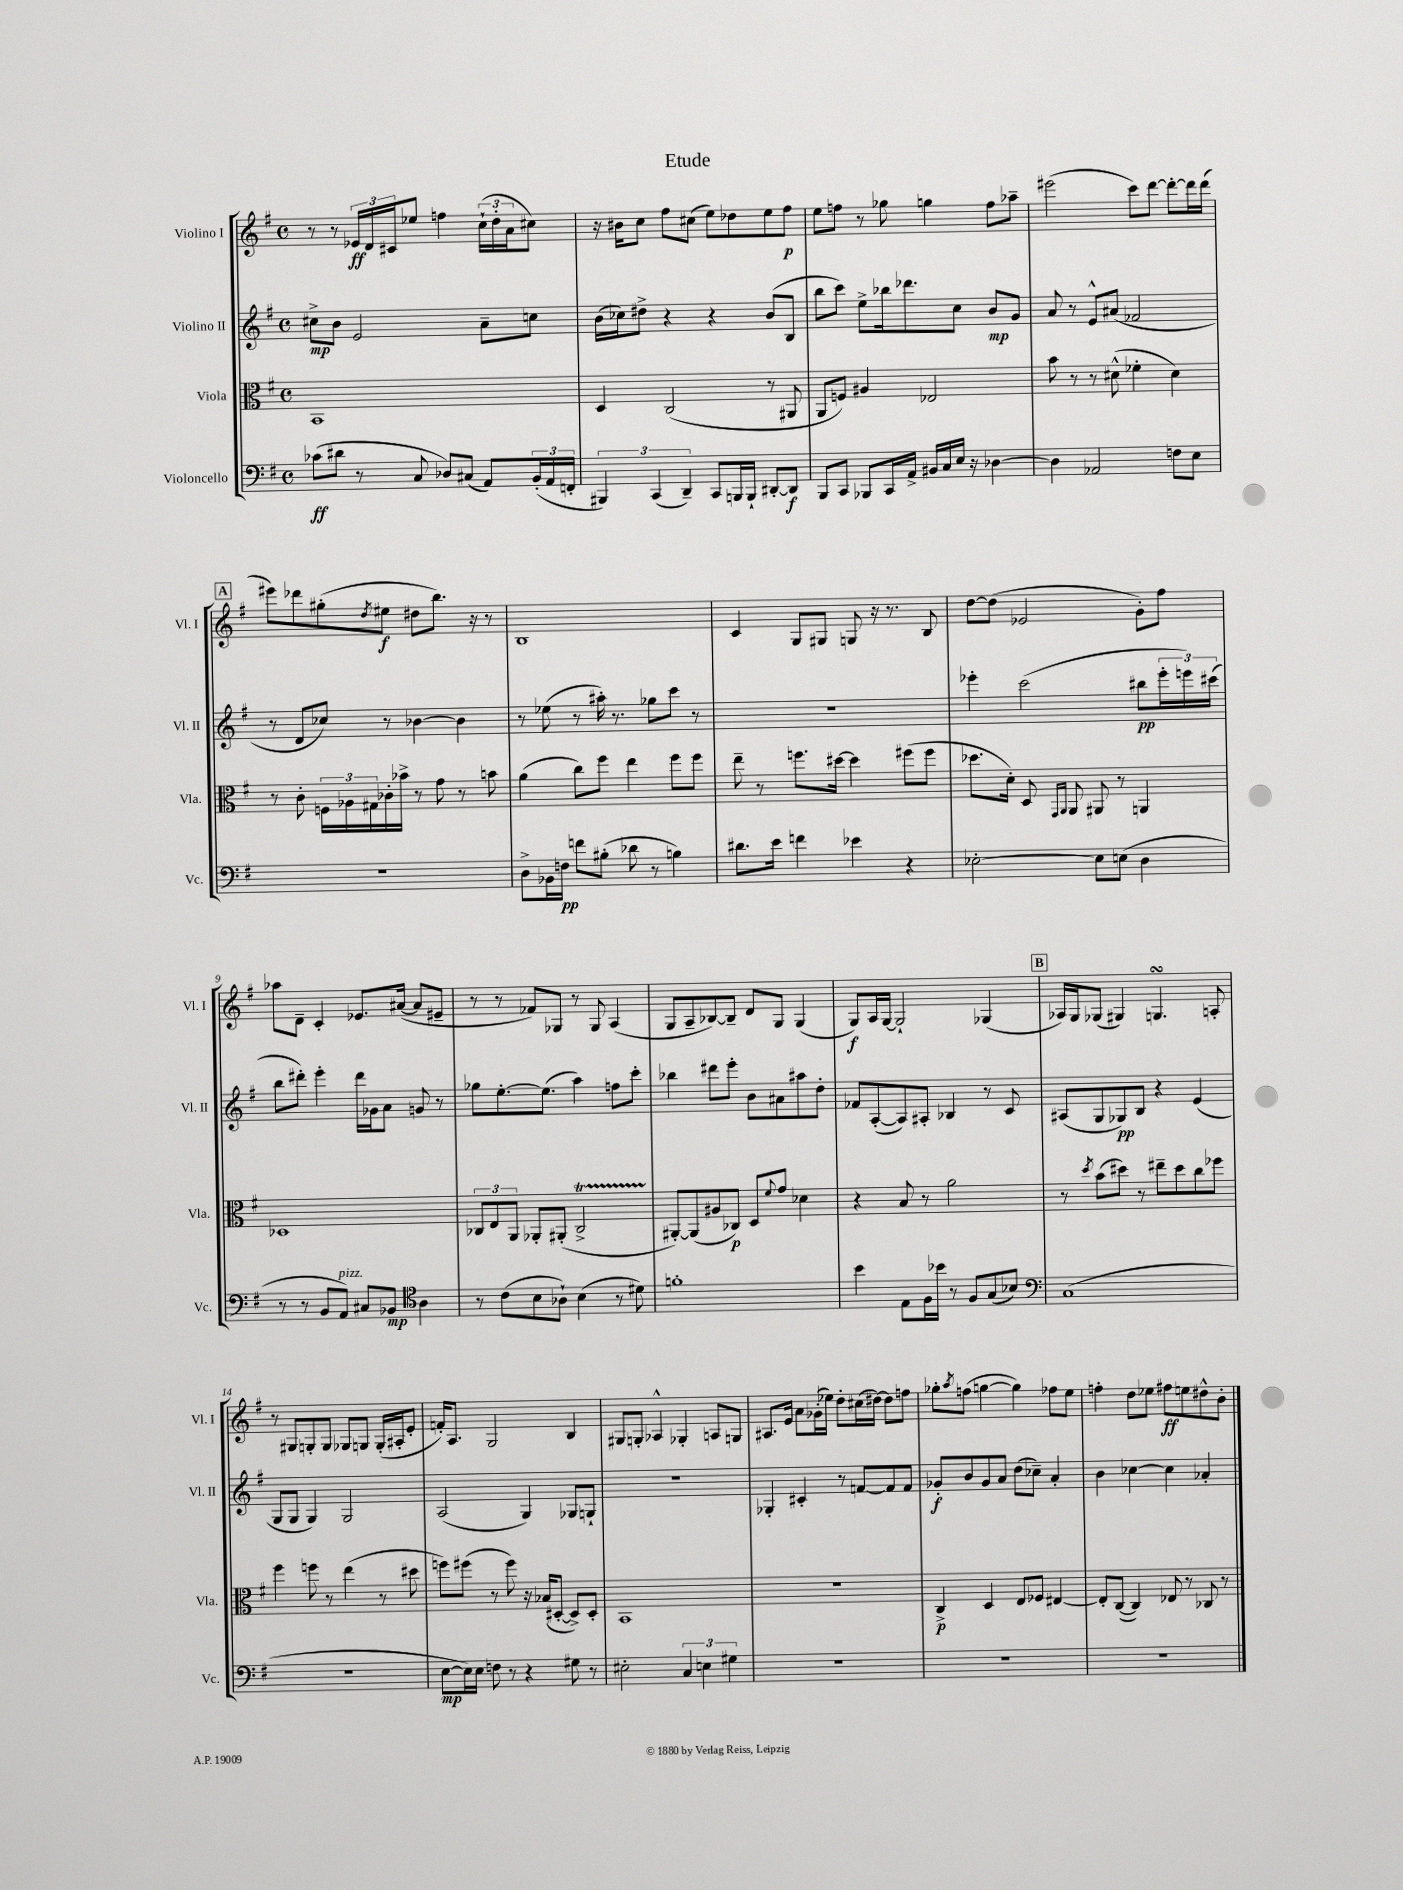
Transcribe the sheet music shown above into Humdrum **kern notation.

**kern	**kern	**kern	**kern
*staff4	*staff3	*staff2	*staff1
*clefF4	*clefC3	*clefG2	*clefG2
*k[f#]	*k[f#]	*k[f#]	*k[f#]
*M4/4	*M4/4	*M4/4	*M4/4
*met(c)	*met(c)	*met(c)	*met(c)
(8c-\L	1BB	8cc#^\L	8r
8d#\J	.	8b\J	8r
8r	.	2e/	24e-/LL
.	.	.	24d/
.	.	.	24c#/J
8C/	.	.	8ee-/J
8D-/L)	.	.	4ff\
(8C#/J	.	.	.
8AA/L)	.	8a~\L	(24cc`\LL
.	.	.	24dd'\
.	.	.	24a\J
(24BB'/L	.	8cc\J	8cc#\J)
24AA/	.	.	.
24FF'/JJ	.	.	.
=	=	=	=
6BBB#/)	4D/	(16b\LL	16r
.	.	16cc-\J)	16b#\LK
.	.	8dd#^\J	8cc\J
(6CC/	.	.	.
.	(2C/	4r	8ff#\L
6DD~/)	.	.	.
.	.	.	(8cc#\J
8CC/L	.	4r	8ee\L)
16BBB/L	.	.	8dd-\
16BBB`/JJ	.	.	.
[8DD#'/L	8r	(8b/L	8ee\
8DD#/]J	8AA#/	8B/J	8ff#\J
=	=	=	=
8BBB/L	8AA/L	8bb\L	8ee\L
8CC/J	8F/J)	8ccc\J)	8ff\J
8BBB-/L	4A#/	8ee^\L	8r
16CC/L	.	16bb-\k	8gg-\
16AA^/JJ	.	8.ddd-\	.
16BB#/LL	2E-/	.	4gg\
16C/	.	.	.
16E/JJ	.	8cc\J	.
16r	.	.	.
[4D-\	.	8b/L	8ff\L
.	.	8g/J	8aa-~\J
=	=	=	=
4D-\]	8b\	8a/	(2eee#\
.	8r	8r	.
2AA-/	8r	8e^^/L	.
.	(8d#^^\	(8a#/J	.
.	4f-'\	2f-/	8ccc\L)
.	.	.	[8ddd\J
8F\L	4d#\)	.	8ddd'\_L
8E\J	.	.	16ddd\]L
.	.	.	(16ddd\JJ
=	=	=	=
1r	8r	8r	8eee#\L)
.	8c'\	8d/L	8ddd-\
.	24F\LL	8cc-/J)	(8gg#'\
.	24A-\	.	.
.	24G#\	.	.
.	.	.	8qdd/
.	16c-'\	8r	8ee#\J
.	16b-^\JJ	.	.
.	8r	[4b-\	8dd#\L
.	8g\	.	8.bb\J)
.	8r	4b-\]	.
.	.	.	16r
.	8b\	.	8r
=	=	=	=
8D^\L	(4a\	8r	1B
16BB-\L	.	(8ee-\	.
16F\JJ	.	.	.
8f\L	8cc\L)	8r	.
(8B#'\J	8ff#\J	16aa#'\)	.
.	.	8.r	.
8d-\	4ee\	.	.
8r	.	8gg-\L	.
4B\)	8ff#\L	8ccc\J	.
.	8ff#\J	8r	.
=	=	=	=
8.d#\L	8ee~\	1r	4c/
.	8r	.	.
16e\Jk	.	.	.
4f\	8.ff\L	.	8G/L
.	.	.	8G#/J
.	[16dd#\Jk	.	.
4e-\	4dd#\]	.	8G/
.	.	.	16r
.	.	.	8.r
4r	(8ff#\L	.	.
.	8ff#\J	.	8B/
=	=	=	=
[2E-'\	8.dd-\L	4eee-'\	[8dd\L
.	.	.	(8dd\]J
.	16d'\Jk)	.	.
.	8D/	(2ccc\	2e-/
.	16qqGG/LL	.	.
.	16qqAA/JJ	.	.
.	8AA/	.	.
8E-\]L	8AA#/	.	.
(8E\J	8r	.	.
4D\	4AA/	8bb#\L	8g'\L)
.	.	24eee-'\L	8ff#\J
.	.	24eee\)	.
.	.	(24ccc#\JJ	.
=	=	=	=
8r	1D-	8bb\L	8aa-\L
8r	.	8ddd#'\J)	8d~\J
8BB/L	.	4eee'\	4c'/
8AA/J)	.	.	.
8C#/L	.	16ddd#\LL	8.e-/L
.	.	16g-\J	.
8BB-/J	.	8a\J	.
.	.	.	([16a#/Jk
*clefC4	*	*	*
4A\	.	8g/	8a#/]L
.	.	8r	8e#~/J
=	=	=	=
8r	12C-/L	8gg-\L	8r
.	12E/	.	.
(8c\L	.	[8.ee'\	8r
.	12AA/J	.	.
8B\	8AA-'/L	.	8f-/L)
.	.	(8.ee\]J	.
8A-`\J)	(8AA#'/J	.	8G-/J
(4B\	2C-^/	4aa\)	8r
.	.	.	8G-/
8r	.	8ff\L	(4A/
8d#\)	.	8ccc'\J	.
=	=	=	=
1f'	[8AA#'/L)	4bb-\	8G/L
.	(8AA#/]	.	8A~/
.	8A#/	8ddd#\L	[8B-/)
.	8C-/J)	8eee'\J	8B-~/]J
.	8D/L	8b\L	8d/L
.	8qqf#/	.	.
.	8g/J	8a#\	8G/J
.	4d-\	8aa#\	(4G/
.	.	8dd'\J	.
=	=	=	=
4b\	4r	8f-/L	8G/L)
.	.	([8A'/	16A/L
.	.	.	[16G/JJ
8E\L	8B/	8A/])	2G`/]
16F#\L	8r	8A#'/J	.
16b-\JJ	.	.	.
8r	2a\	4B-/	.
8F#/L	.	.	.
(8G/	.	8r	(4G-/
8B-/J)	.	8c/	.
=	=	=	=
*clefF4	*	*	*
(1C	8r	(8A#/L	16A-/LL)
.	.	.	16G/J
.	8qdd/	.	.
.	(8b\L	8G/	(8G-/J
.	8dd#\J)	8G-/)	4G#/)
.	8r	8B/J	.
.	8ee#~\L	4r	4.G/
.	8dd#\	.	.
.	8cc\	(4e/	.
.	8ff-\J	.	8A'/
=	=	=	=
1r	4ff#\	8G/L	8r
.	.	8G/J	8G#/L
.	8ff\	4G/)	8G'/
.	8r	.	8G/J
.	(4ee\	2G/	8G-/L
.	.	.	8G/J
.	8r	.	(16G'/LL
.	.	.	16A#'/J
.	8dd#\	.	8e'/J
=	=	=	=
[8E\L	8ff\L)	(2A/	16f'/LK)
.	.	.	8.A/J
16E\]L)	(8ff#\J	.	.
16E\JJ	.	.	.
8F\	8r	.	2G/
8r	8ff#\)	.	.
4r	16r	4G/)	.
.	(16B-/LK	.	.
.	[8D#'/J	.	.
8G#\	8D#^/]L)	8G-/L	4B/
8r	8D#'/J	8G`/J	.
=	=	=	=
2E#'\	1BB	1r	8G#/L
.	.	.	8G'/J
.	.	.	4A-^^/
6C/	.	.	4G-'/
6E\	.	.	.
.	.	.	8A/L
6G#\	.	.	.
.	.	.	8G/J
=	=	=	=
1r	1r	4G-'/	8.A#/L
.	.	.	16e/Jk
.	.	4c#'/	8a\L
.	.	.	(16g-'\L
.	.	.	16ee-\JJ)
.	.	8r	8dd'\L
.	.	[8f/L	(16cc#\L
.	.	.	[16dd#\JJ)
.	.	8f/]	8dd#\]L
.	.	8f/J	8ff\J
=	=	=	=
1r	4C^/	8g-'/L	8gg-'\L
.	.	.	8qaa/
.	.	8b/	(8ff\J
.	4D/	8g-/	[4gg\
.	.	8a/J	.
.	8E/L	(8dd\L	4gg\])
.	8F-/J	8cc-~\J)	.
.	[4E#/	4a'/	8ff-\L
.	.	.	8ee\J
=	=	=	=
1r	8E#'/]L	4b\	4ff'\
.	([8C/J	.	.
.	4C/])	[4cc-\	8dd\L
.	.	.	8ee-\J
.	8E-/	4cc-\]	8ff#\L
.	8r	.	8ee\
.	8C-/	4a-'/	8dd#^^\
.	8r	.	8b'\J
==	==	==	==
*-	*-	*-	*-
